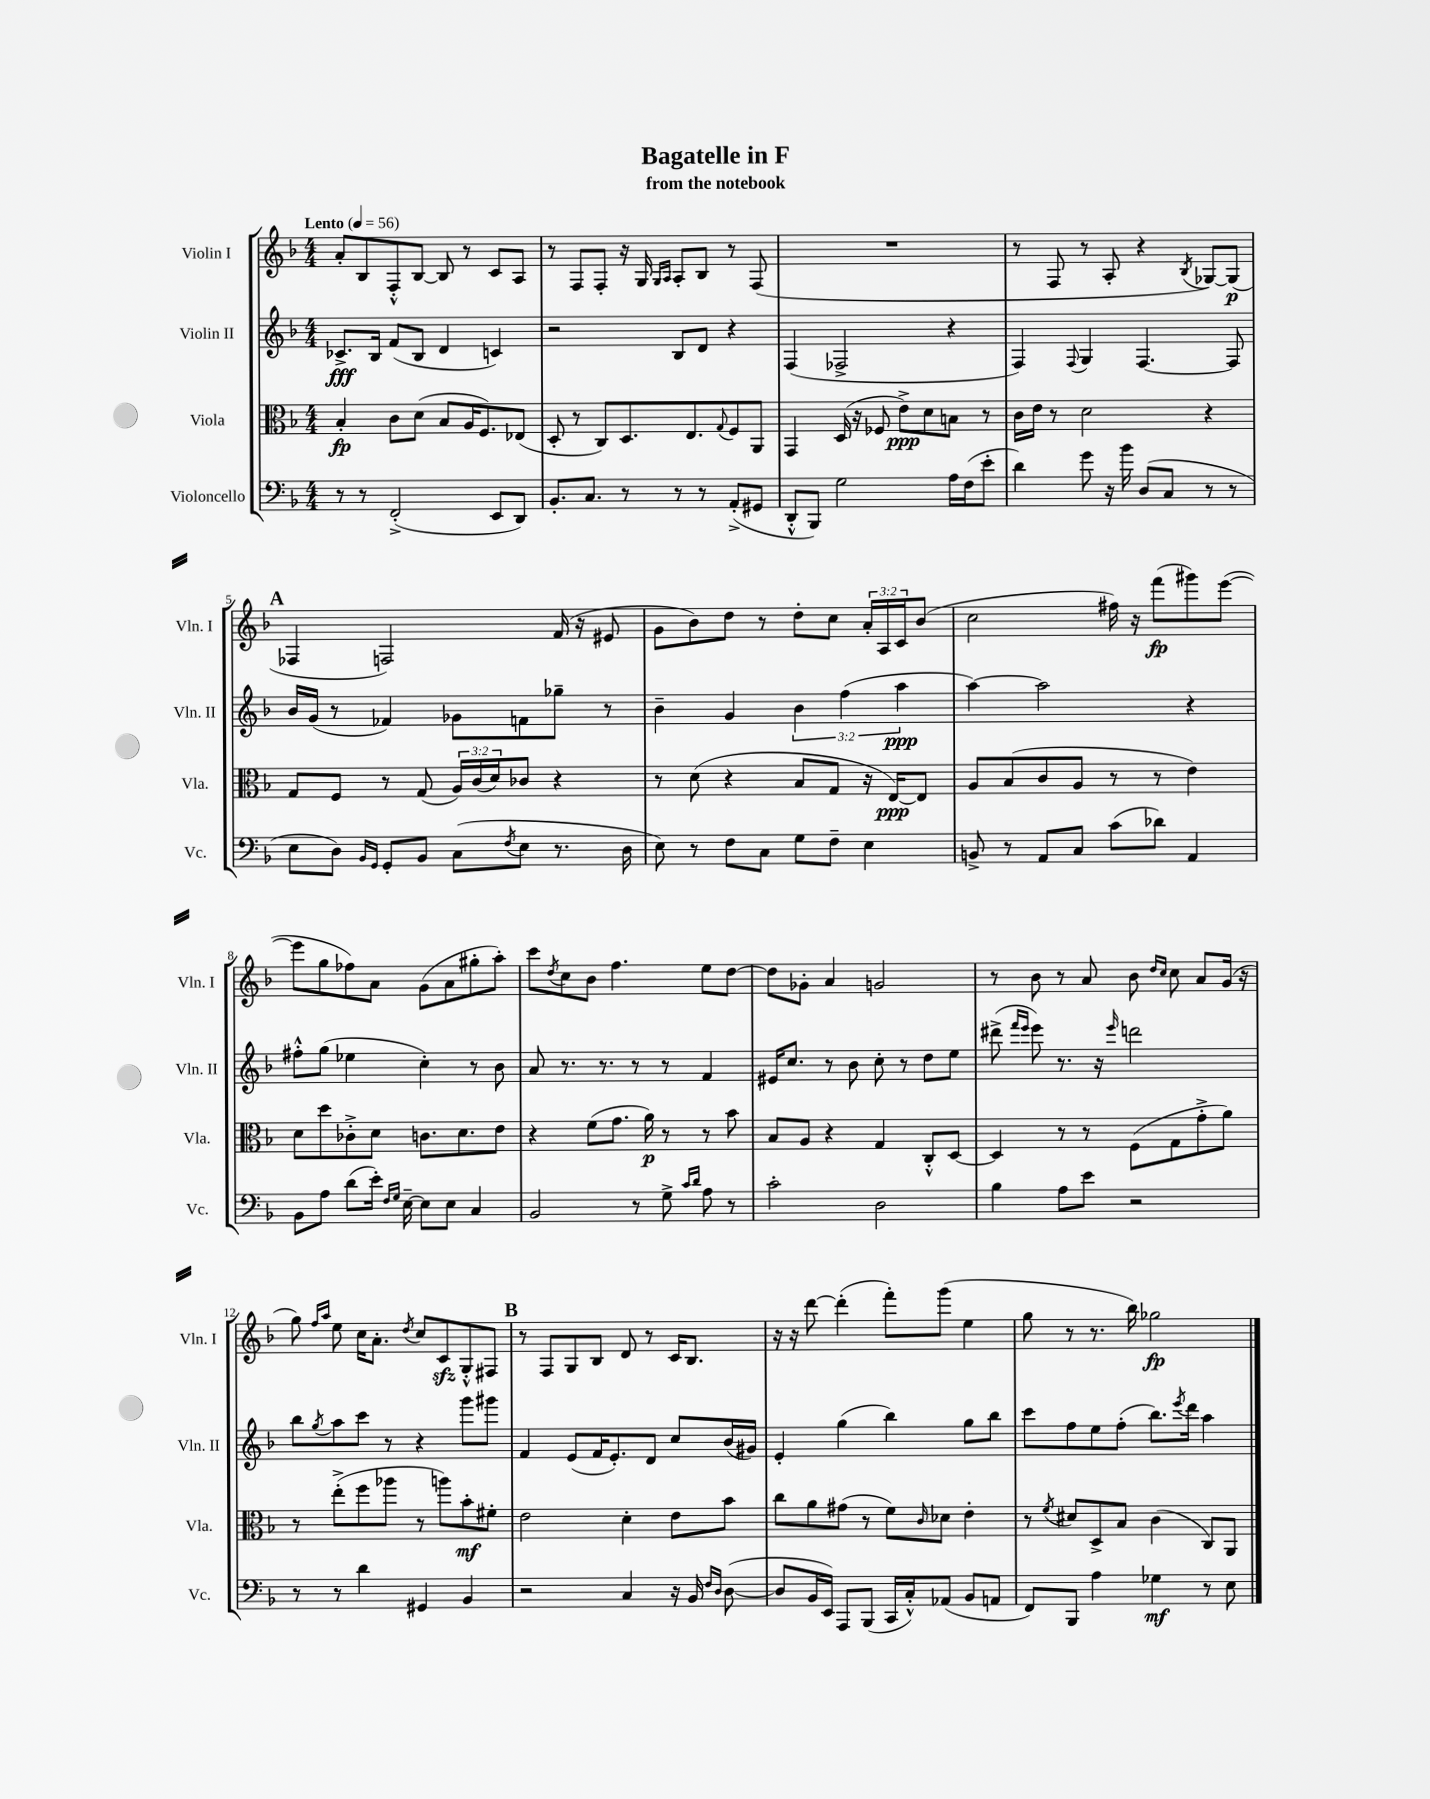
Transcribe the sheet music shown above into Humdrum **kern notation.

**kern	**dynam	**kern	**dynam	**kern	**dynam	**kern	**dynam
*part4	*part4	*part3	*part3	*part2	*part2	*part1	*part1
*staff4	*staff4	*staff3	*staff3	*staff2	*staff2	*staff1	*staff1
*I"Violoncello	*	*I"Viola	*	*I"Violin II	*	*I"Violin I	*
*I'Vc.	*	*I'Vla.	*	*I'Vln. II	*	*I'Vln. I	*
*clefF4	*	*clefC3	*	*clefG2	*	*clefG2	*
*k[b-]	*	*k[b-]	*	*k[b-]	*	*k[b-]	*
*M4/4	*	*M4/4	*	*M4/4	*	*M4/4	*
*MM56	*	*MM56	*	*MM56	*	*MM56	*
=1	=1	=1	=1	=1	=1	=1	=1
!	!	!	!	!	!	!LO:TX:a:B:t=Lento	!
8r	.	4B-'/	fp	8.c-X^/L	fff	8a'/L	.
8r	.	.	.	.	.	8B-/	.
.	.	.	.	16B-/Jk	.	.	.
(2FF'^/	.	8c\L	.	(8f/L	.	8F'^^/	.
.	.	(8d\J	.	8B-/J	.	[8B-/J	.
.	.	8B-/L	.	4d/	.	8B-/]	.
.	.	16A/K	.	.	.	8r	.
.	.	8.F/)	.	.	.	.	.
8EE/L	.	.	.	4cn/)	.	8c/L	.
8DD/J)	.	(8E-X/J	.	.	.	8A/J	.
=2	=2	=2	=2	=2	=2	=2	=2
8.BB-'/L	.	8D'/	.	2r	.	8r	.
.	.	8r	.	.	.	8F/L	.
8.C/J	.	.	.	.	.	.	.
.	.	8C/L)	.	.	.	8F'/J	.
8r	.	8.D/	.	.	.	16r	.
.	.	.	.	.	.	16G/	.
.	.	.	.	.	.	16qqG/LL	.
.	.	.	.	.	.	16qqA/JJ	.
8r	.	.	.	8B-/L	.	8A'/L	.
.	.	8.E/	.	.	.	.	.
8r	.	.	.	8d/J	.	8B-/J	.
.	.	8qqG/	.	.	.	.	.
(8AA'^/L	.	8F/	.	4r	.	8r	.
8GG#X/J	.	8AA/J	.	.	.	(8F/	.
=3	=3	=3	=3	=3	=3	=3	=3
8DD'^^/L	.	4GG/	.	(4F/	.	1r	.
8BBB-/J)	.	.	.	.	.	.	.
2G\	.	(16D/	.	2F-X^/	.	.	.
.	.	16r	.	.	.	.	.
.	.	8F-X/	.	.	.	.	.
.	.	8e^\L)	ppp	.	.	.	.
.	.	8d\	.	.	.	.	.
16A\LL	.	8Bn\J	.	4r	.	.	.
(16F\J	.	.	.	.	.	.	.
8e'\J	.	8r	.	.	.	.	.
=4	=4	=4	=4	=4	=4	=4	=4
4d\)	.	16c\LL	.	4F/)	.	8r	.
.	.	16e\JJ	.	.	.	.	.
.	.	8r	.	.	.	8F/	.
.	.	.	.	8qqF/	.	.	.
8g\	.	2d\	.	4G/	.	8r	.
16r	.	.	.	.	.	8A'/	.
16b-\	.	.	.	.	.	.	.
(8D/L	.	.	.	[4.F/	.	4r	.
8C/J	.	.	.	.	.	.	.
.	.	.	.	.	.	8qB-/	.
8r	.	4r	.	.	.	[8G-X/L)	.
8r	.	.	.	8F/]	.	(8G-/J]	p
!!LO:LB:g=z
!!LO:REH:place=s1:t=A
=5	=5	=5	=5	=5	=5	=5	=5
8E\L	.	8G/L	.	16b-/LL	.	4F-X/	.
.	.	.	.	(16g/JJ	.	.	.
8D\J)	.	8F/J	.	8r	.	.	.
16qqBB-/LL	.	.	.	.	.	.	.
16qqGG/JJ	.	.	.	.	.	.	.
8GG'/L	.	8r	.	4f-X/)	.	2Fn/)	.
8BB-/J	.	(8G/	.	.	.	.	.
(8C\L	.	24A/LL)	.	8g-X\L	.	.	.
.	.	(24c/	.	.	.	.	.
.	.	24d/J)	.	.	.	.	.
8qF/	.	.	.	.	.	.	.
8E\J	.	8c-X/J	.	8fn\	.	.	.
8.r	.	4r	.	8gg-X~\J	.	(16f/	.
.	.	.	.	.	.	16r	.
.	.	.	.	8r	.	8e#X/	.
16D\	.	.	.	.	.	.	.
=6	=6	=6	=6	=6	=6	=6	=6
8E\)	.	8r	.	4b-~\	.	8g\L	.
8r	.	(8d\	.	.	.	8b-\)	.
8F\L	.	4r	.	4g/	.	8dd\J	.
8C\J	.	.	.	.	.	8r	.
8G\L	.	8B-/L	.	6b-\	.	8dd'\L	.
8F~\J	.	8G/J	.	.	.	8cc\J	.
.	.	.	.	(6ff\	.	.	.
4E\	.	16r	.	.	.	24a'/LL	.
.	.	.	.	.	.	24A/	.
.	.	[16E/KL)	ppp	.	.	.	.
.	.	.	.	6aa\	ppp	24c/J	.
.	.	8E/J]	.	.	.	(8b-/J	.
=7	=7	=7	=7	=7	=7	=7	=7
8BBn^/	.	8A/L	.	[4aa\)	.	2cc\	.
8r	.	(8B-/	.	.	.	.	.
8AA/L	.	8c/	.	2aa\]	.	.	.
8C/J	.	8A/J	.	.	.	.	.
(8c\L	.	8r	.	.	.	16ff#X\)	.
.	.	.	.	.	.	16r	.
8d-X\J)	.	8r	.	.	.	(8fff\L	fp
4AA/	.	4e\)	.	4r	.	8ggg#X\)	.
.	.	.	.	.	.	([8eee\J	.
!!LO:LB:g=z
=8	=8	=8	=8	=8	=8	=8	=8
8BB-\L	.	8d\L	.	8ff#X'^^\L	.	8eee\L]	.
8A\J	.	8dd\	.	(8gg\J	.	8gg\	.
(8d\L	.	8c-X'^\	.	4ee-X\	.	8ff-X\)	.
16e'\Jk)	.	8d\J	.	.	.	8a\J	.
16qqF/LL	.	.	.	.	.	.	.
16qqG/JJ	.	.	.	.	.	.	.
[16E~\	.	.	.	.	.	.	.
8E\L]	.	8.cn\L	.	4cc'\)	.	(8g\L	.
8E\J	.	.	.	.	.	8a\	.
.	.	8.d\	.	.	.	.	.
4C/	.	.	.	8r	.	8gg#X'\	.
.	.	8e\J	.	8b-\	.	8aa'\J)	.
=9	=9	=9	=9	=9	=9	=9	=9
2BB-/	.	4r	.	8a/	.	8ccc\L	.
.	.	.	.	.	.	8qdd/	.
.	.	.	.	8.r	.	8cc\	.
.	.	(8f\L	.	.	.	8b-\J	.
.	.	.	.	8.r	.	.	.
.	.	8.g\J	.	.	.	4.ff\	.
8r	.	.	.	8r	.	.	.
.	.	16a\)	p	.	.	.	.
8G^\	.	8r	.	8r	.	.	.
16qqc/LL	.	.	.	.	.	.	.
16qqd/JJ	.	.	.	.	.	.	.
8A\	.	8r	.	4f/	.	8ee\L	.
8r	.	8b-\	.	.	.	[8dd\J	.
=10	=10	=10	=10	=10	=10	=10	=10
2c'\	.	8B-/L	.	16e#X/KL	.	8dd\L]	.
.	.	.	.	8.cc/J	.	.	.
.	.	8A/J	.	.	.	8g-X'\J	.
.	.	4r	.	8r	.	4a/	.
.	.	.	.	8b-\	.	.	.
2D\	.	4G/	.	8cc'\	.	2gn/	.
.	.	.	.	8r	.	.	.
.	.	8C'^^/L	.	8dd\L	.	.	.
.	.	[8D/J	.	8ee\J	.	.	.
=11	=11	=11	=11	=11	=11	=11	=11
4B-\	.	4D/]	.	(8ddd#X^\	.	8r	.
.	.	.	.	16qqfff/LL	.	.	.
.	.	.	.	16qqeee/JJ	.	.	.
.	.	.	.	8eee\)	.	8b-\	.
8A\L	.	8r	.	8.r	.	8r	.
8e\J	.	8r	.	.	.	8a/	.
.	.	.	.	16r	.	.	.
.	.	.	.	16qqeee/	.	.	.
2r	.	(8F\L	.	2dddn\	.	8b-\	.
.	.	.	.	.	.	16qqdd/LL	.
.	.	.	.	.	.	16qqcc/JJ	.
.	.	8G\	.	.	.	8cc\	.
.	.	8g'^\	.	.	.	8a/L	.
.	.	8a\J)	.	.	.	(16g/Jk	.
.	.	.	.	.	.	16r	.
!!LO:LB:g=z
=12	=12	=12	=12	=12	=12	=12	=12
8r	.	8r	.	8bb-\L	.	8gg\)	.
.	.	.	.	.	.	16qqff/LL	.
.	.	.	.	8qgg/	.	16qqaa/JJ	.
8r	.	(8ee'^\L	.	8aa\	.	8ee\	.
4d\	.	8ff\	.	8ccc\J	.	16cc\KL	.
.	.	.	.	.	.	8.a'\J	.
.	.	8aa-X\J	.	8r	.	.	.
.	.	.	.	.	.	8qdd/	.
4GG#X/	.	8r	.	4r	.	8cc/L	.
.	.	8aan\L)	.	.	.	8czz/	.
4BB-/	.	8b-'\	mf	8ggg\L	.	8G'^^/	.
.	.	8f#X'\J	.	8ggg#X\J	.	8F#X/J	.
!!LO:REH:place=s1:t=B
=13	=13	=13	=13	=13	=13	=13	=13
2r	.	2e\	.	4f/	.	8r	.
.	.	.	.	.	.	8F/L	.
.	.	.	.	(8e/L	.	8G/	.
.	.	.	.	16f/K	.	8B-/J	.
.	.	.	.	8.e'/)	.	.	.
4C/	.	4d'\	.	.	.	8d/	.
.	.	.	.	8d/J	.	8r	.
16r	.	8e\L	.	8cc/L	.	16c/KL	.
16BB-/	.	.	.	.	.	8.B-/J	.
16qqF/LL	.	.	.	.	.	.	.
16qqD/JJ	.	.	.	.	.	.	.
([8D\	.	8b-\J	.	(16b-/L	.	.	.
.	.	.	.	16g#X/JJ)	.	.	.
=14	=14	=14	=14	=14	=14	=14	=14
8D/L]	.	8cc\L	.	4e'/	.	16r	.
.	.	.	.	.	.	16r	.
16BB-/L	.	8a\	.	.	.	[8ddd\	.
16EE/JJ)	.	.	.	.	.	.	.
8AAA/L	.	(8g#X\J	.	(4gg\	.	(4ddd'\]	.
(8BBB-/J	.	8r	.	.	.	.	.
16CC/LL	.	8f\L)	.	4bb-\)	.	8fff'\L)	.
16C'^^/J)	.	.	.	.	.	.	.
.	.	16qqc/	.	.	.	.	.
(8AA-X/J	.	8d-X\J	.	.	.	(8ggg\J	.
8BB-/L	.	4e'\	.	8gg\L	.	4ee\	.
8AAn/J	.	.	.	8bb-\J	.	.	.
=15	=15	=15	=15	=15	=15	=15	=15
8FF/L)	.	8r	.	8ccc\L	.	8gg\	.
.	.	8qf/	.	.	.	.	.
8BBB-/J	.	8d#X/L	.	8ff\	.	8r	.
4A\	.	8D^/	.	8ee\	.	8.r	.
.	.	8B-/J	.	(8ff'\J	.	.	.
.	.	.	.	.	.	16bb-\)	.
4G-X\	mf	(4c\	.	8.bb-\L)	.	2gg-X\	fp
.	.	.	.	8qeee/	.	.	.
.	.	.	.	16ddd\Jk	.	.	.
8r	.	8C/L)	.	4aa\	.	.	.
8E\	.	8AA/J	.	.	.	.	.
==	==	==	==	==	==	==	==
*-	*-	*-	*-	*-	*-	*-	*-
